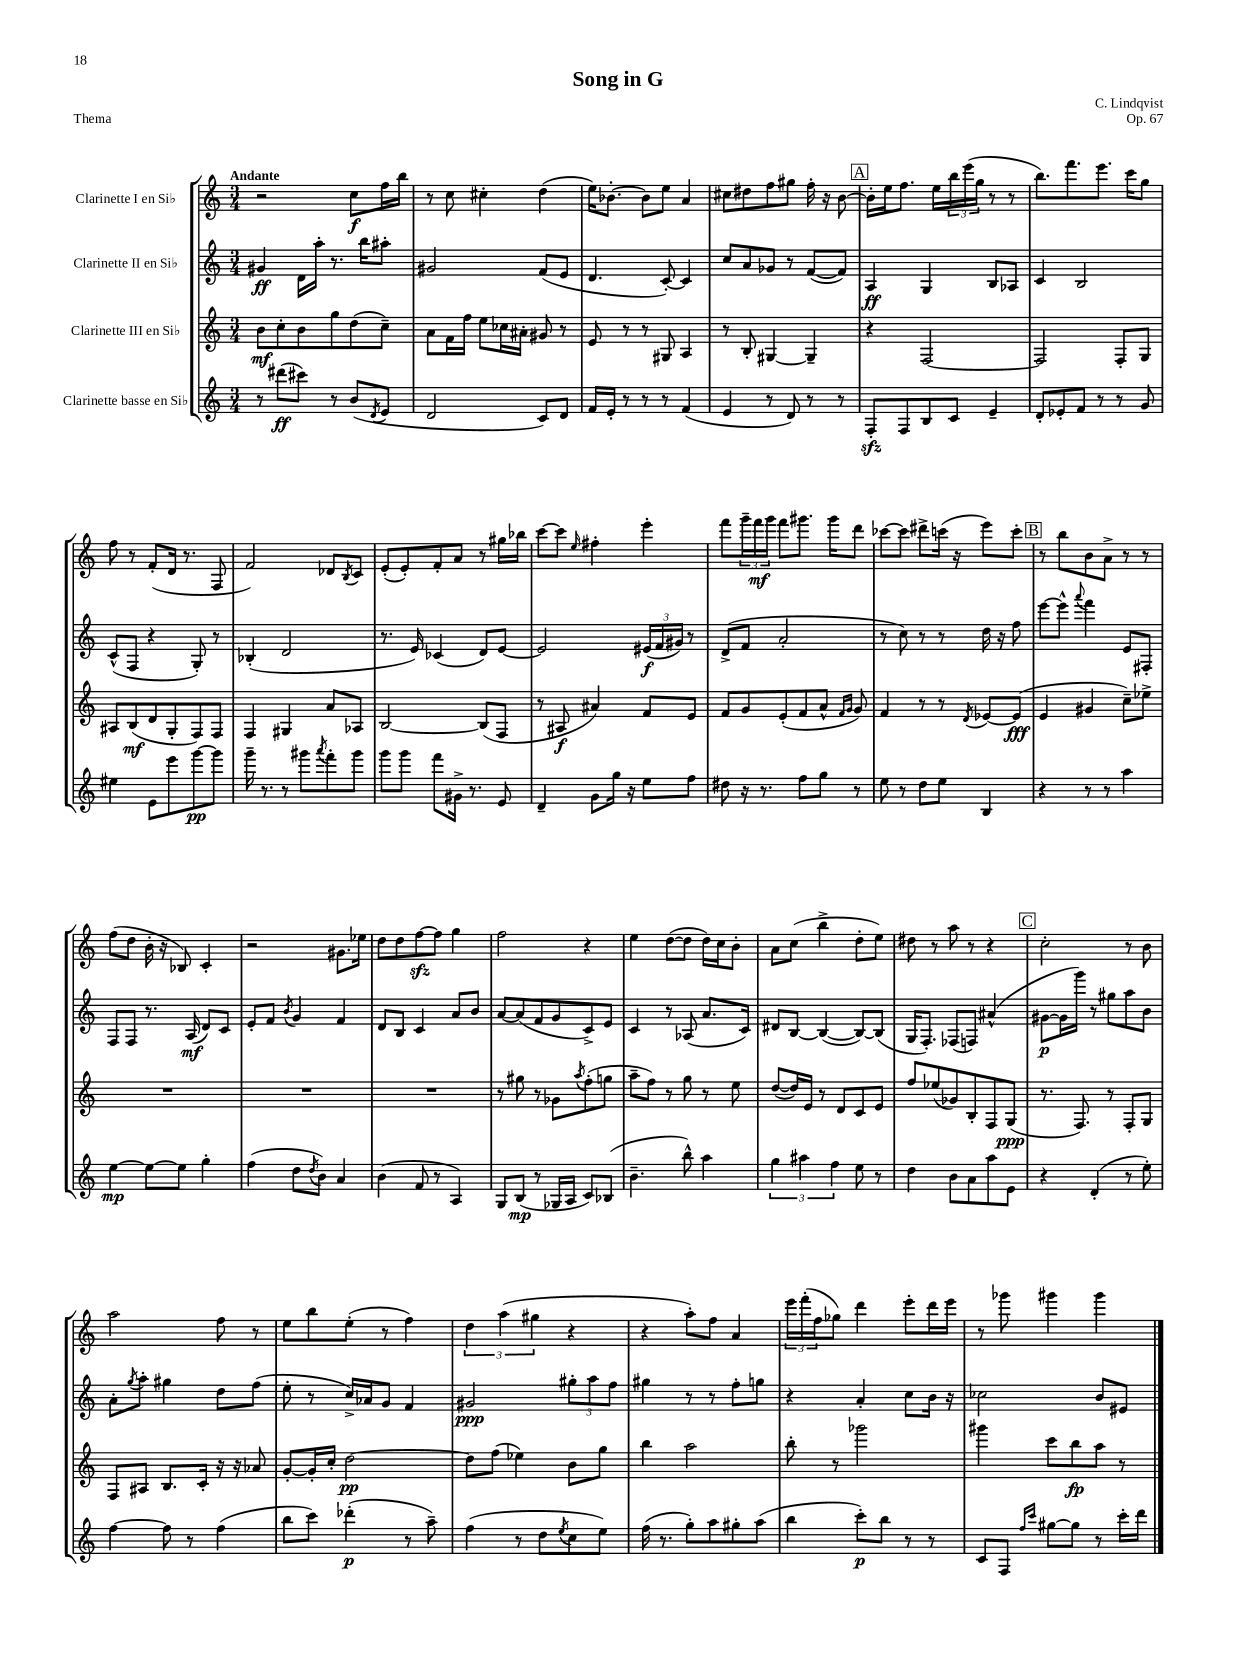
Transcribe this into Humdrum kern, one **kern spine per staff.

**kern	**kern	**kern	**kern
*staff4	*staff3	*staff2	*staff1
*clefG2	*clefG2	*clefG2	*clefG2
*k[]	*k[]	*k[]	*k[]
*M3/4	*M3/4	*M3/4	*M3/4
8r	8b	4g#	2r
(8ddd#	8cc'	.	.
8ccc#)	8b	16d	.
.	.	16aa'	.
8r	8gg	8.r	.
(8b	(8dd	.	8cc
.	.	16bb	.
8qd	.	.	.
8e	8cc~)	8aa#'	16ff
.	.	.	16bb
=	=	=	=
2d	8a	2g#	8r
.	16f	.	8cc
.	16ff	.	.
.	8ee	.	4cc#'
.	16cc-	.	.
.	16a#'	.	.
8c)	8g#	(8f	(4dd
8d	8r	8e	.
=	=	=	=
16f	8e	4.d	16ee)
16e'	.	.	[8.b-'
8r	8r	.	.
8r	8r	.	8b-]
8r	8G#	[8c')	8ee
(4f	4A	4c]	4a
=	=	=	=
4e	8r	8cc	8cc#
.	8B'	8a	8dd#
8r	[4G#	8g-	8ff
8d)	.	8r	8gg#
8r	4G#~]	([8f	16ff'
.	.	.	16r
8r	.	8f])	[8b
=	=	=	=
8F'	4r	4A	16b']
.	.	.	16ee
8F	.	.	8.ff
8B	[2F	4G	.
.	.	.	16ee
8c	.	.	24bb
.	.	.	(24eee
.	.	.	24gg
4e~	.	8B	8r
.	.	8A-	8r
=	=	=	=
8d'	2F]	4c	8.bb)
8e-'	.	.	.
.	.	.	8.fff
8f	.	2B	.
8r	.	.	8.eee
8r	8F'	.	.
.	.	.	16ccc
8g	8G	.	8gg
=	=	=	=
4ee#	8A#	(8c^^	8ff
.	(8B	8F	8r
8e	8d	4r	(8f'
8eee	8G'	.	16d
.	.	.	8.r
[8ggg	8F)	8G')	.
8ggg]	8F	8r	8F
=	=	=	=
16ggg~	4F	(4B-'	2f)
8.r	.	.	.
8r	4G#	2d	.
8ggg#	.	.	.
8qaaa	.	.	.
8fff'	8a	.	8d-
.	.	.	8qB
8ggg#	8A-	.	8c
=	=	=	=
8ggg	[2B	8.r	(8e'
8ggg	.	.	8e')
.	.	16e)	.
8fff	.	(4c-	8f'
16g#^	.	.	8a
8.r	.	.	.
.	(8B]	8d)	8r
8e	8F	[8e	16gg#
.	.	.	16bb-
=	=	=	=
4d~	8r	2e]	[8ccc
.	8A#	.	8ccc]
.	.	.	16qqee
8g	4a#)	.	4ff#'
16gg	.	.	.
16r	.	.	.
8ee	8f	(24e#	4eee'
.	.	24f	.
.	.	24g#)	.
8ff	8e	8r	.
=	=	=	=
8dd#	8f	(8d^	8fff
16r	8g	8f	24ggg~
.	.	.	24fff
8.r	.	.	.
.	.	.	24ggg
.	(8e'	2a'	8fff
8ff	8f	.	8.ggg#
8gg	8a^^	.	.
.	.	.	16ggg#
.	16qqf	.	.
.	16qqg	.	.
8r	8g)	.	8ddd
=	=	=	=
8ee	4f	8r	[8ccc-
8r	.	8cc)	8ccc-]
8dd	8r	8r	8ddd#^
8ee	8r	8r	(16ccc
.	.	.	16r
.	8qd	.	.
4B	[8e-	16dd	8eee)
.	.	16r	.
.	(8e-]	8ff	8ccc'
=	=	=	=
4r	4e	[8eee	8r
.	.	8eee^^]	8bb
.	.	8qqaaa	.
8r	4g#	4fff	8b
8r	.	.	8a^
4aa	8cc~)	8e	8r
.	8ee-^	8F#'	8r
=	=	=	=
[4ee	2.r	8F	(8ff
.	.	8F	8dd
8ee_	.	8.r	16b'
.	.	.	16r
8ee]	.	.	8B-)
.	.	(16A	.
4gg'	.	8d)	4c'
.	.	8c	.
=	=	=	=
(4ff	2.r	8e'	2r
.	.	8f	.
.	.	8qb	.
8dd	.	4g	.
8qdd	.	.	.
8b)	.	.	.
4a	.	4f	8.g#
.	.	.	16ee-
=	=	=	=
(4b	2.r	8d	8dd
.	.	8B	8dd
8f	.	4c	[8ff
8r	.	.	8ff]
4A)	.	8a	4gg
.	.	8b	.
=	=	=	=
8G	8r	[8a	2ff
(8B	8gg#	(8a]	.
8r	8r	8f	.
16G-	8g-	8g	.
16A	.	.	.
.	8qaa	.	.
8c)	(8ff'	8c^)	4r
(8B-	8gg	8e	.
=	=	=	=
4.b~	8aa~	4c	4ee
.	8ff)	.	.
.	8r	8r	([8dd
8bb^^)	8gg	(8A-	8dd]
4aa	8r	8.a	16dd)
.	.	.	16cc
.	8ee	.	8b'
.	.	16c)	.
=	=	=	=
6gg	([8dd	8d#	8a
.	16dd])	[8B	(8cc
6aa#	.	.	.
.	16e	.	.
.	8r	(4B_	4bb^
6ff	.	.	.
.	8d	.	.
8ee	8c	8B_)	8dd'
8r	8e	(8B]	8ee)
=	=	=	=
4dd	8ff	16G	8dd#
.	.	8.F')	.
.	(8ee-	.	8r
8b	8g-)	(8F-	8aa
8a	8B'	8F)	8r
8aa	8F	(4a#^^	4r
8e	(8G	.	.
=	=	=	=
4r	8.r	[8g#	2cc'
.	.	16g#]	.
.	8.F)	16ggg)	.
(4d'	.	8r	.
.	8r	8gg#	.
8r	8F'	8aa	8r
8ee')	8G	8b	8b
=	=	=	=
[4ff	8F	8a'	2aa
.	.	8qgg	.
.	8A#	8aa'	.
8ff]	8.B	4gg#	.
8r	.	.	.
.	16c'	.	.
(4ff	16r	8dd	8ff
.	16r	.	.
.	8a-	(8ff	8r
=	=	=	=
8bb	[8g'	8ee'	8ee
8ccc)	16g']	8r	8bb
.	16cc'	.	.
(4ddd-'	[2dd	16cc^)	(8ee'
.	.	16a-	.
.	.	8g	8r
8r	.	4f	4ff)
8aa~)	.	.	.
=	=	=	=
(4ff	8dd]	2g#	6dd
.	(8ff	.	.
.	.	.	(6aa
8r	4ee-)	.	.
.	.	.	6gg#
8dd	.	.	.
8qee	.	.	.
8cc	8b	12gg#'	4r
.	.	12aa	.
8ee)	8gg	.	.
.	.	12ff	.
=	=	=	=
(16ff	4bb	4gg#	4r
8.r	.	.	.
8gg')	2aa	8r	8aa')
8aa	.	8r	8ff
8gg#'	.	8ff'	4a
(8aa	.	8gg	.
=	=	=	=
4bb	8bb'	4r	24eee
.	.	.	(24fff'
.	.	.	24ff
.	8r	.	8gg-)
8ccc')	2ggg-	4a'	4ddd
8bb	.	.	.
8r	.	8cc	8eee'
8r	.	16b	16ddd
.	.	16r	16eee
=	=	=	=
8c	4ggg#	2cc-	8r
8F	.	.	8ggg-
16qqff	.	.	.
16qqccc	.	.	.
[8gg#	8ccc	.	4ggg#
8gg#]	8bb	.	.
8r	8aa	8b	4ggg#
16ccc'	8r	8e#	.
16ddd	.	.	.
==	==	==	==
*-	*-	*-	*-
